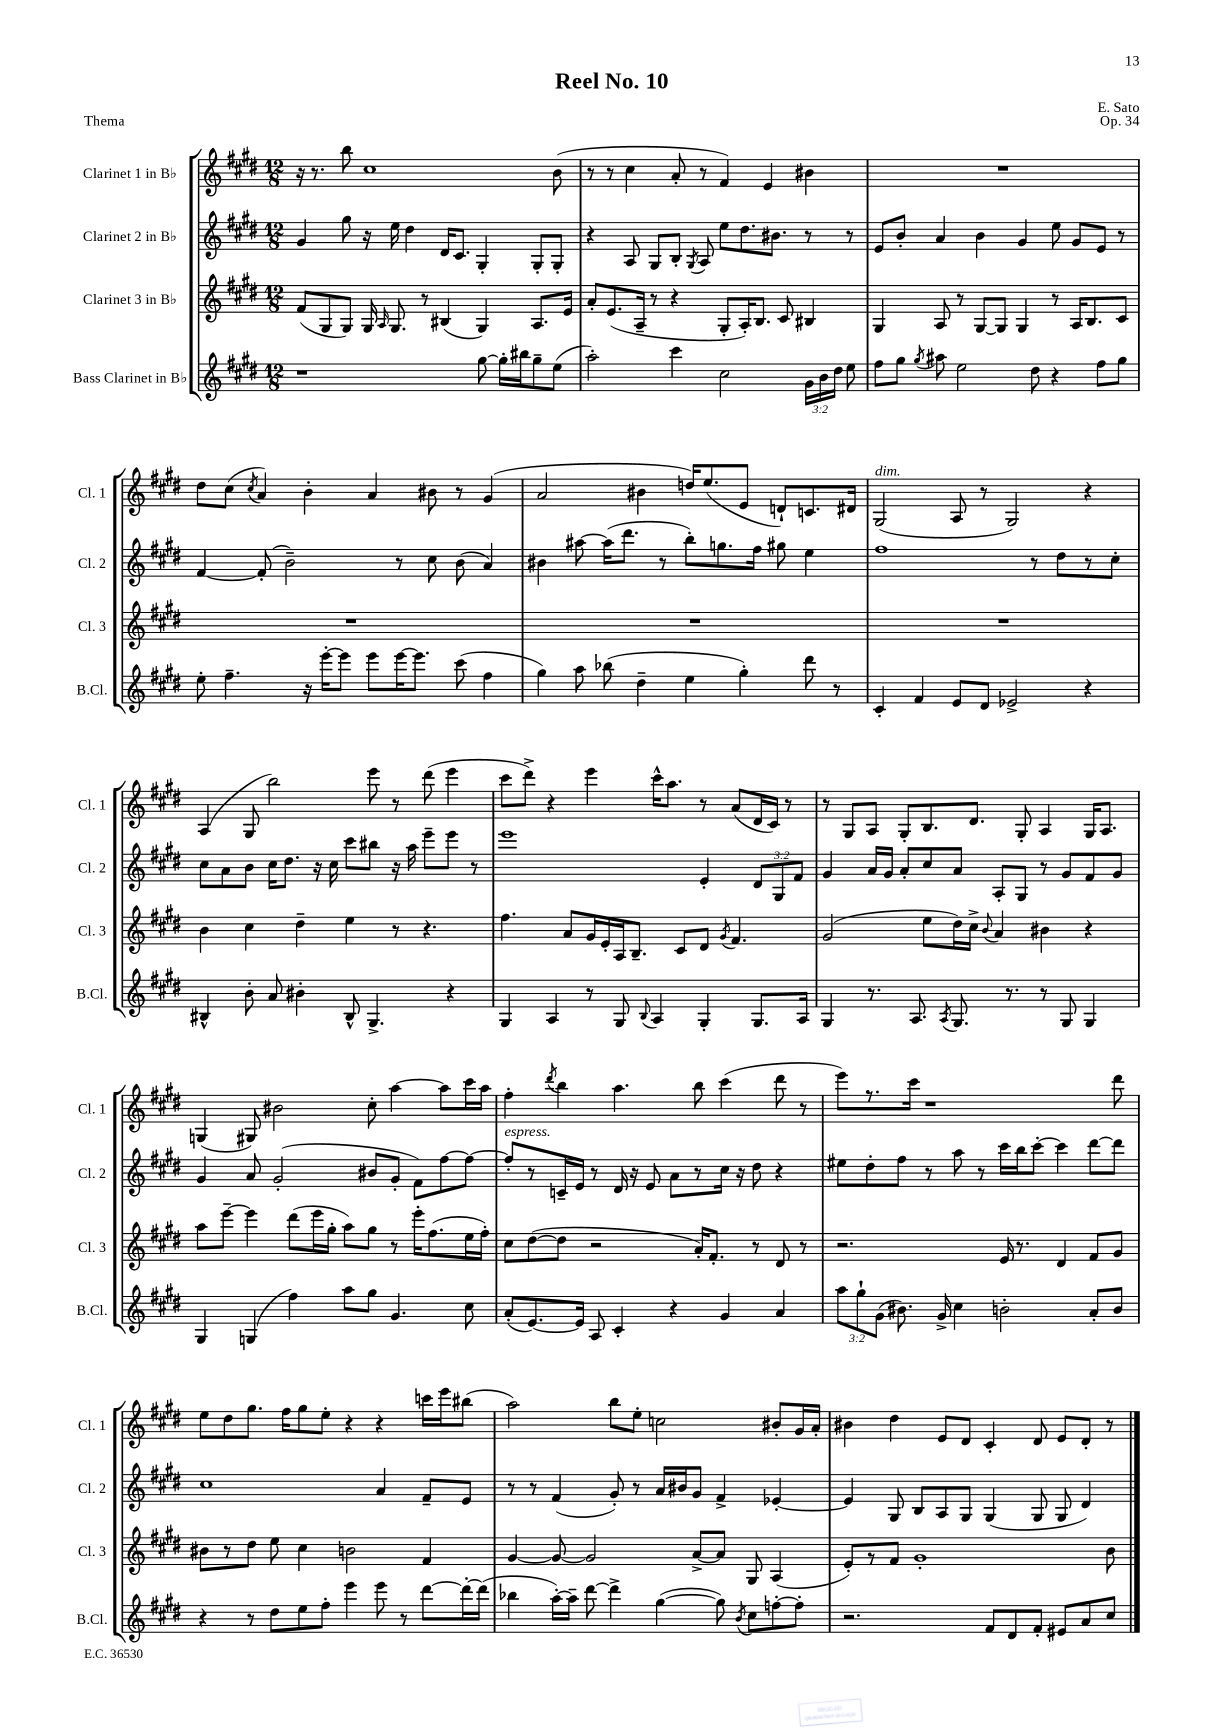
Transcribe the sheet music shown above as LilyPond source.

\header { title = "Reel No. 10" composer = "E. Sato" opus = "Op. 34" piece = "Thema" }
<<
\new StaffGroup <<
\new Staff = "s0" \with { instrumentName = "Clarinet 1 in Bb" shortInstrumentName = "Cl. 1" } {
    \clef treble \key e \major \numericTimeSignature \time 12/8
    \autoBeamOff r16 r8. b''8 cis''1 b'8( |
    r8 r8 cis''4 a'8-. r8 fis'4) e'4 bis'4 |
    R1. |
    dis''8[ cis''8]( \acciaccatura { cis''8 } a'4) b'4-. a'4 bis'8 r8 gis'4( |
    a'2 bis'4 d''16[) e''8.( e'8] d'8[-!) c'8. dis'16] |
    gis2^\markup { \italic "dim." }( a8 r8 gis2) r4 |
    a4( gis8 b''2) e'''8 r8 dis'''8( e'''4 |
    cis'''8[ dis'''8]->) r4 e'''4 cis'''16[-^ a''8.] r8 a'8[( dis'16 cis'16]) r8 |
    r8 gis8[ a8] gis8[-. b8. dis'8.] gis8-. a4 gis16[ a8.] |
    g4( gis8) bis'2 cis''8-. a''4~ a''8[ cis'''16 a''16] |
    fis''4-. \acciaccatura { dis'''8 } b''4 a''4. b''8 cis'''4( dis'''8 r8 |
    e'''8[) r8. cis'''16] r1 dis'''8 |
    e''8[ dis''8 gis''8.] fis''16[ gis''8 e''8]-. r4 r4 c'''16[ e'''16 bis''8]( |
    a''2) b''8[ e''8]-. c''2 bis'8[-. gis'16 a'16]-. |
    bis'4 dis''4 e'8[ dis'8] cis'4-. dis'8 e'8[ dis'8]-. r8 \bar "|." |
}
\new Staff = "s1" \with { instrumentName = "Clarinet 2 in Bb" shortInstrumentName = "Cl. 2" } {
    \clef treble \key e \major \numericTimeSignature \time 12/8 \override Staff.TupletNumber.text = #tuplet-number::calc-fraction-text
    \autoBeamOff gis'4 gis''8 r16 e''16 dis''4 dis'16[ cis'8.] gis4-. gis8[-. gis8]-. |
    r4 a8 gis8[ b8]-. \acciaccatura { gis8 } a8 e''8[ dis''8. bis'8.] r8 r8 |
    e'8[ b'8]-. a'4 b'4 gis'4 e''8 gis'8[ e'8] r8 |
    fis'4~ fis'8-.( b'2--) r8 cis''8 b'8( a'4) |
    bis'4 ais''8~ ais''16[( dis'''8.] r8 b''8[-.) g''8. fis''16] gis''8 e''4 |
    fis''1 r8 dis''8[ r8 cis''8]-. |
    cis''8[ a'8 b'8] cis''16[ dis''8.] r16 cis''16 cis'''8[ bis''8] r16 a''16 e'''8[-- e'''8] r8 |
    e'''1 e'4-. \tuplet 3/2 { dis'8[ gis8 fis'8] } |
    gis'4 a'16[ gis'16] a'8[-. cis''8 a'8] a8[-. gis8] r8 gis'8[ fis'8 gis'8] |
    gis'4 a'8 gis'2-.( bis'8[ gis'8]-. fis'8[) fis''8~ fis''8]~ |
    fis''8[-.^\markup { \italic "espress." } r8 c'16-- e'16] r8 dis'16 r16 e'8 a'8[ r8 cis''16] r16 dis''8 r4 |
    eis''8[ dis''8-. fis''8] r8 a''8 r8 cis'''16[ b''16 cis'''8]~-. cis'''4 dis'''8[~ dis'''8] |
    cis''1 a'4 fis'8[-- e'8] |
    r8 r8 fis'4( gis'8-.) r8 a'16[ bis'16 gis'8] fis'4-> ees'4~-. |
    ees'4 gis8 b8[ a8 gis8] gis4( gis8 gis8 dis'4) \bar "|." |
}
\new Staff = "s2" \with { instrumentName = "Clarinet 3 in Bb" shortInstrumentName = "Cl. 3" } {
    \clef treble \key e \major \numericTimeSignature \time 12/8
    \autoBeamOff fis'8[( gis8 gis8]) gis16 \grace { a16 } gis8. r8 bis4( gis4) a8.[ e'16] |
    a'8[-. e'8.( a16]-- r8 r4 gis8[-. a16-.) b8.] cis'8 bis4 |
    gis4 a8 r8 gis8[~ gis8] gis4 r8 a16[ b8. cis'8] |
    R1. |
    R1. |
    R1. |
    b'4 cis''4 dis''4-- e''4 r8 r4. |
    fis''4. a'8[ gis'16 e'16-. a16 b8.]-- cis'8[ dis'8] \acciaccatura { gis'8 } fis'4. |
    gis'2( e''8[ dis''16) cis''16]-> \appoggiatura { b'8 } a'4 bis'4 r4 |
    a''8[ e'''8]~-- e'''4 dis'''8[( e'''16 gis''16]-. a''8[) gis''8] r8 e'''16[-. fis''8.( e''16 fis''16]-.) |
    cis''8[ dis''8~( dis''8] r2 a'16[-.) fis'8.]-. r8 dis'8 r8 |
    r2. e'16 r8. dis'4 fis'8[ gis'8] |
    bis'8[ r8 dis''8] e''8 cis''4 b'2 fis'4 |
    gis'4~ gis'8~ gis'2 a'8[~-> a'8] gis8 a4( |
    e'8[-.) r8 fis'8] gis'1-. b'8 \bar "|." |
}
\new Staff = "s3" \with { instrumentName = "Bass Clarinet in Bb" shortInstrumentName = "B.Cl." } {
    \clef treble \key e \major \numericTimeSignature \time 12/8 \override Staff.TupletNumber.text = #tuplet-number::calc-fraction-text
    \autoBeamOff r1 gis''8~ gis''16[-. bis''16 gis''8-- e''8]( |
    a''2-.) cis'''4 cis''2 \tuplet 3/2 { gis'16[ b'16 dis''16] } e''8 |
    fis''8[ gis''8] \acciaccatura { gis''8 } ais''8 e''2 dis''8 r4 fis''8[ gis''8] |
    e''8-. fis''4.-- r16 e'''16[~-. e'''8] e'''8[ e'''16~ e'''8.] cis'''8( fis''4 |
    gis''4) a''8 bes''8( dis''4-- e''4 gis''4-.) dis'''8 r8 |
    cis'4-. fis'4 e'8[ dis'8] ees'2-> r4 |
    bis4-^ b'8-. a'8 bis'4-. bis8-^ gis4.-> r4 |
    gis4 a4 r8 gis8 \appoggiatura { b8 } a4 gis4-. gis8.[ a16] |
    gis4 r8. a8. \acciaccatura { a8 } gis8. r8. r8 gis8 gis4 |
    gis4 g4( fis''4) a''8[ gis''8] gis'4. cis''8 |
    a'8[-.( e'8.~) e'16] a8 cis'4-. r4 gis'4 a'4 |
    \tuplet 3/2 { a''8[ gis''8-! gis'8]( } bis'8.) gis'16-> cis''4 b'2-. a'8[-. b'8] |
    r4 r8 dis''8[ e''8 fis''8]-. e'''4 e'''8 r8 dis'''8[~ dis'''16~-. dis'''16]( |
    bes''4 a''16[~-.) a''16]-- dis'''8~ dis'''4-> gis''4~( gis''8) \acciaccatura { b'8 } cis''8[ f''8~-. f''8]-. |
    r2. fis'8[ dis'8 fis'8]-. eis'8[ a'8 cis''8] \bar "|." |
}
>>
>>
\layout { \context { \Score \remove "Bar_number_engraver" } }
